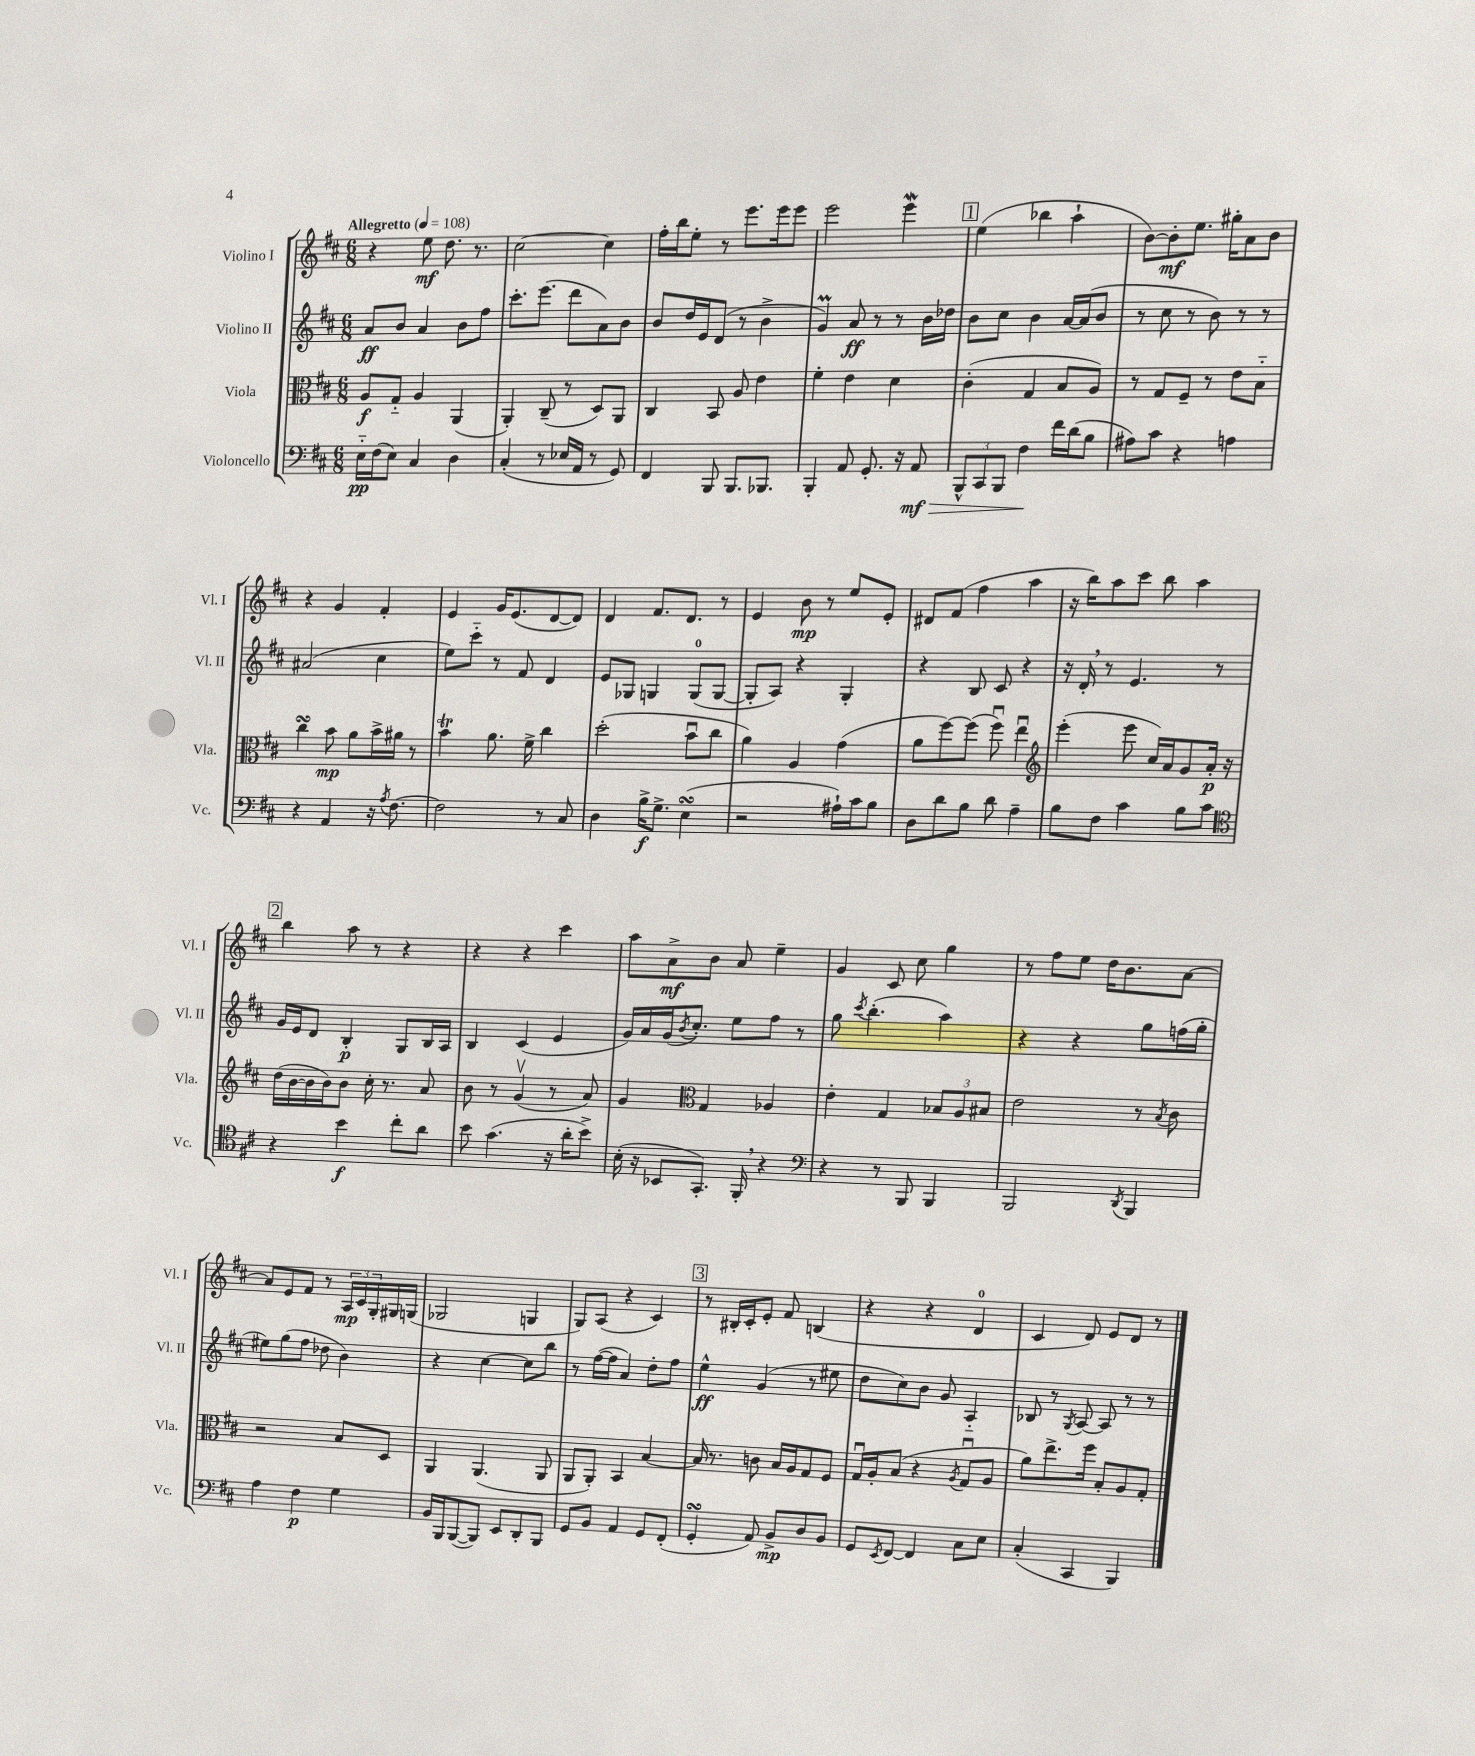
<<
\new StaffGroup <<
\new Staff = "s0" \with { instrumentName = "Violino I" shortInstrumentName = "Vl. I" } {
    \clef treble \key d \major \numericTimeSignature \time 6/8 \tempo "Allegretto" 4 = 108
    r4 e''8\mf d''8. r8. |
    cis''2~ cis''4 |
    fis''16-. b''16 e''8-. r8 e'''8. e'''16 e'''8 |
    e'''2 e'''4\mordent |
    \mark \markup { \box "1" } e''4( bes''4 a''4-! |
    b'8~) b'8-.\mf e''8. gis''16-. a'8 b'8 |
    r4 g'4 fis'4-. |
    e'4 g'16 e'8.( d'8~ d'8) |
    d'4 fis'8. d'8. r8 |
    e'4 b'8\mp r8 e''8 e'8-. |
    dis'8 fis'8( fis''4 a''4 |
    r16 b''16) a''8 cis'''8 b''8 a''4 |
    \mark \markup { \box "2" } b''4 a''8 r8 r4 |
    r4 r4 cis'''4 |
    a''8 a'8->\mf b'8 a'8 e''4-- |
    g'4 cis'8 cis''8 g''4 |
    r8 fis''8 e''8 d''16 b'8. a'8~ |
    a'8 e'8 fis'8 r8 \tuplet 3/2 { a16\mp cis'16 g16-. } gis16 g16( |
    ges2 g4 |
    g8) a8( r4 cis'4) |
    \mark \markup { \box "3" } r8 bis16-. cis'16-. e'8-. fis'8 b4( |
    r4 r4 d'4-0 |
    cis'4 d'8) e'8 d'8 r8 \bar "|." |
}
\new Staff = "s1" \with { instrumentName = "Violino II" shortInstrumentName = "Vl. II" } {
    \clef treble \key d \major \numericTimeSignature \time 6/8
    a'8\ff b'8 a'4 b'8 fis''8 |
    cis'''8.-. e'''8.( d'''8 a'8) b'8 |
    b'8 d''16 e'16 d'8( r8 b'4-> |
    g'4\prall) a'8\ff r8 r8 b'16 des''16 |
    \mark \markup { \box "1" } b'8 cis''8 b'4 a'16~ a'16( b'8 |
    r8 cis''8 r8 b'8) r8 r8 |
    ais'2( cis''4 |
    e''8) cis'''8-_ r8 fis'8 d'4 |
    e'8 ges8 g4 g8-0( g8~ |
    g8-. a8) r4 g4-. |
    r4 b8 cis'8 r4 |
    r16 d'16-. \breathe r8 e'4. r8 |
    \mark \markup { \box "2" } g'16 e'16 d'8 b4-.\p g8 b16 a16 |
    b4 cis'4( e'4 |
    g'16) a'16 g'16( \acciaccatura { b'8 } cis''8.-.) e''8 fis''8 r8 |
    g''8 \acciaccatura { cis'''8 } b''4.-.( a''4) |
    r4 r4 g''8 f''16( g''16-. |
    eis''8) g''8( fis''8 des''8 b'4) |
    r4 cis''4~ cis''8 b''8 |
    r8 fis''16~( fis''16 a'4) d''8-. fis''8 |
    \mark \markup { \box "3" } e''4-^\ff g'4( r8 eis''8 |
    d''8 cis''8) b'8 g'8 a4-_ |
    bes8 r8 \acciaccatura { g8 } a8~ a8 r8 r8 \bar "|." |
}
\new Staff = "s2" \with { instrumentName = "Viola" shortInstrumentName = "Vla." } {
    \clef alto \key d \major \numericTimeSignature \time 6/8
    a8\f g8-_ a4 a,4( |
    a,4-.) cis8--( r8 d8) a,8 |
    cis4 b,8 a8 e'4 |
    fis'4-. e'4 d'4 |
    \mark \markup { \box "1" } cis'4-.( g4 b8 a8) |
    r8 g8 fis8-- r8 e'8 b8-_ |
    cis''4\turn b'8\mp a'8 b'16-> ais'16 r8 |
    b'4\trill a'8. fis'16-> cis''4 |
    d''2-.( b'8\downbow cis''8 |
    a'4) a4 g'4( |
    a'8 fis''8~) fis''8( fis''8\downbow) e''4\downbow |
    \clef treble e'''4-.( e'''8 cis''16) a'16 g'8 a'16-.\p r16 |
    \mark \markup { \box "2" } d''16( b'16~ b'16 b'16) b'8 cis''16-. r8. a'8 |
    b'8 r8 g'4\upbow( r8 a'8) |
    g'4 \clef alto g4 aes4 |
    e'4-. g4 \tuplet 3/2 { bes8 a8 bis8 } |
    e'2 r8 \acciaccatura { b8 } cis'8 |
    r2 b8 d8 |
    a,4 a,4.( a,8 |
    a,8 a,8-.) b,4 b4~ |
    \mark \markup { \box "3" } b16 r8. c'8 b16 a16 g8 fis8 |
    g16\downbow a16-. b8( r4 \acciaccatura { a8 } g8\downbow a8 |
    a'8) e''8.-> fis''16 b8-. a8 g8-. \bar "|." |
}
\new Staff = "s3" \with { instrumentName = "Violoncello" shortInstrumentName = "Vc." } {
    \clef bass \key d \major \numericTimeSignature \time 6/8
    e16-_\pp fis16( e8) cis4 d4 |
    cis4-.( r8 ees16 a,16 r8 g,8) |
    fis,4 b,,8 b,,8. bes,,8. |
    b,,4-. a,8 g,8.-. r16 a,8\mf\> |
    \mark \markup { \box "1" } \tuplet 3/2 { b,,8-^ cis,8 b,,8 } fis4\! fis'16 d'16( b8 |
    ais8) cis'8 r4 a4 |
    r4 a,4 r16 \acciaccatura { a8 } fis8.~ |
    fis2 r8 cis8 |
    d4 b16->\f g8.-> e4\turn( |
    r2 ais16-!) cis'16 b8 |
    d8 d'8 b8 d'8 a4-- |
    b8 fis8 cis'4 b8 cis'8 |
    \mark \markup { \box "2" } \clef tenor r4 b'4\f cis''8-. a'8 |
    b'8 g'4.( r16 a'16-. b'8->) |
    b16-.( r16 bes,8 g,8.-.) fis,16-. \breathe r4 |
    \clef bass r4 r8 b,,8 b,,4 |
    b,,2 \acciaccatura { d,8 } b,,4 |
    a4 fis4\p g4 |
    b,16 b,,16 b,,8~( b,,8) e,8 d,8-. b,,8 |
    g,8 b,8 a,4 g,8 fis,8-.( |
    \mark \markup { \box "3" } g,4-.\turn a,8) b,8->\mp d8 b,8 |
    g,8 \acciaccatura { e,8 } fis,8~ fis,4 cis8 e8 |
    cis4-.( cis,4 b,,4) \bar "|." |
}
>>
>>
\layout { \context { \Score \remove "Bar_number_engraver" } }
